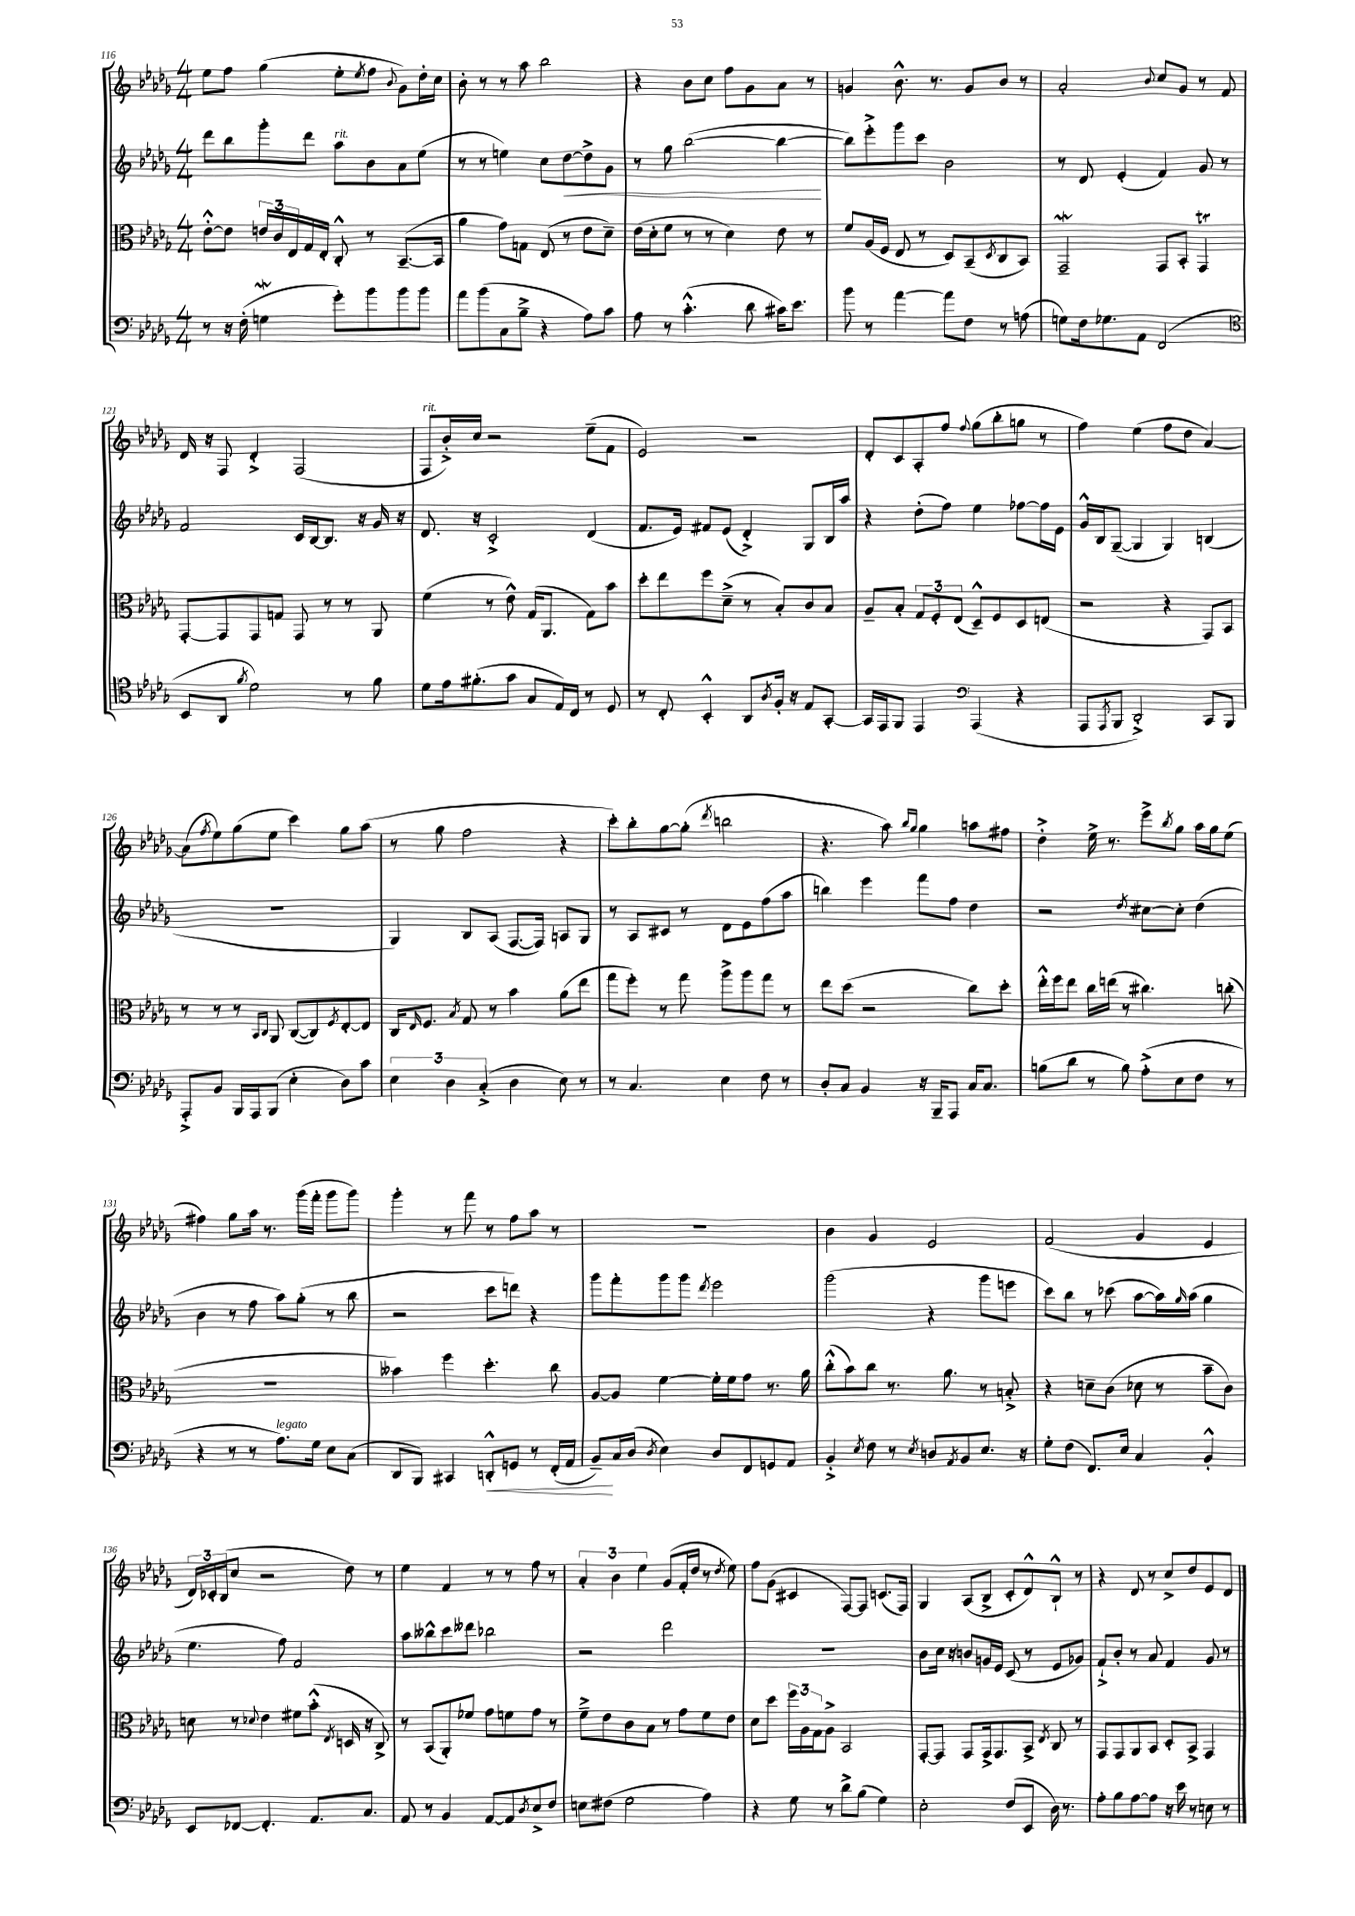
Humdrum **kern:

**kern	**dynam	**kern	**kern	**dynam	**kern
*part4	*part4	*part3	*part2	*part2	*part1
*staff4	*staff4	*staff3	*staff2	*staff2	*staff1
*clefF4	*	*clefC3	*clefG2	*	*clefG2
*k[b-e-a-d-g-]	*	*k[b-e-a-d-g-]	*k[b-e-a-d-g-]	*	*k[b-e-a-d-g-]
*M4/4	*	*M4/4	*M4/4	*	*M4/4
=116	=116	=116	=116	=116	=116
8r	.	[8e-'^^\L	8ddd-\L	.	8ee-\L
16r	.	8e-\J]	8bb-\	.	8ff\J
(16F'\	.	.	.	.	.
4GnW\	.	24en/LL	8ggg-'\	.	(4gg-\
.	.	24c/	.	.	.
.	.	24E-/	.	.	.
.	.	16G-/	8ddd-\J	.	.
.	.	16E-'/JJ	.	.	.
!	!	!	!LO:TX:a:i:t=rit.	!	!
8g-'\L)	.	8C'^^/	8aa-\L	.	8ee-'\L
.	.	.	.	.	8qee-/
8b-\	.	8r	8b-\	.	8ff\J
.	.	.	.	.	8qqb-/
8b-\	.	([8.BB-~/L	8a-\	.	8g-\L)
8b-\J	.	.	(8ee-\J	.	16dd-'\L
.	.	16BB-/Jk]	.	.	16cc\JJ
=117	=117	=117	=117	=117	=117
8a-\L	.	4a-\	8r	.	8b-'\
(8b-\	.	.	8r	.	8r
8C\	.	8g-\L)	4een\)	.	8r
8B-~^\J	.	8Gn\J	.	.	8aa-\
4r	.	(8E-/	8cc\L	.	2bb-\
!	!	!	!	!LO:HP:b	!
.	.	8r	[8dd-\	<	.
8A-\L)	.	8e-\L	8dd-^\]	.	.
8c\J	.	8d-~\J)	8g-\J	.	.
=118	=118	=118	=118	=118	=118
8A-\	.	(16e-\LL	8r	.	4r
.	.	16d-'\J	.	.	.
8r	.	8f\J	8gg-\	.	.
(4.c'^^\	.	8r	([2bb-\	.	8b-\L
.	.	8r	.	.	8cc\J
.	.	4d-\)	.	.	8ff\L
8d-\	.	.	.	.	8g-\
16c#X\KL)	.	8e-\	4bb-\_	.	8a-\J
8.e-\J	.	.	.	.	.
.	.	8r	.	.	8r
.	.	.	.	[	.
=119	=119	=119	=119	=119	=119
8b-\	.	8f/L	8bb-\L])	.	4gn/
8r	.	(16A-/L	8eee-'^\	.	.
.	.	16F/JJ	.	.	.
[4a-\	.	8E-/	8ggg-\	.	8.b-^^\
.	.	8r	8ccc\J	.	.
.	.	.	.	.	8.r
8a-\L]	.	8D-/L)	2b-\	.	.
8F\J	.	(8BB-~/	.	.	8g/L
.	.	8qD-/	.	.	.
8r	.	8C/	.	.	8b-/J
(8An\	.	8BB-/J)	.	.	8r
=120	=120	=120	=120	=120	=120
8Gn\L)	.	2GG-w~/	8r	.	2a-'/
16F\k	.	.	8d-/	.	.
8.G-X\	.	.	.	.	.
.	.	.	(4e-'/	.	.
8AA-\J	.	.	.	.	.
.	.	.	.	.	8qqb-/
(2FF/	.	8GG-/L	4f/)	.	8cc/L
.	.	8BB-'/J	.	.	8g-/J
.	.	4GG-T/	8g-/	.	8r
.	.	.	8r	.	8f/
!!LO:LB:g=z
=121	=121	=121	=121	=121	=121
*clefC4	*	*	*	*	*
8BB-/L	.	[8GG-'/L	2f/	.	16d-/
.	.	.	.	.	16r
8AA-/J	.	8GG-/]	.	.	8F/
8qf/	.	.	.	.	.
2d-\)	.	8GG-/	.	.	4d-'^/
.	.	8Gn/J	.	.	.
.	.	8GG-/	16c/LL	.	(2F/
.	.	.	[16B-/J	.	.
.	.	8r	8.B-/J]	.	.
8r	.	8r	.	.	.
.	.	.	16r	.	.
8f\	.	8AA-/	16g-/	.	.
.	.	.	16r	.	.
=122	=122	=122	=122	=122	=122
!	!	!	!	!	!LO:TX:a:i:t=rit.
8d-\L	.	(4f\	8.d-/	.	8F/L
16e-\k	.	.	.	.	16b-'^/L)
(8.f#X'\	.	.	16r	.	16cc/JJ
.	.	8r	2c'^/	.	2r
8g-\J	.	8e-^^\)	.	.	.
8G-/L	.	(16G-/KL	.	.	.
.	.	8.AA-/J	.	.	.
16E-/L)	.	.	.	.	.
16C/JJ	.	.	.	.	.
8r	.	8G-\L)	(4d-/	.	(8ee-~\L
8D-/	.	8b-\J	.	.	8f\J
=123	=123	=123	=123	=123	=123
8r	.	8dd-'\L	8.f/L	.	2e-/)
8C'/	.	8ee-\	.	.	.
.	.	.	16e-/Jk)	.	.
4BB-'^^/	.	8ff\	8f#X/L	.	.
.	.	(8d-~^\J	(8e-/J	.	.
8AA-/L	.	8r	4d-'^/)	.	2r
8qA-/	.	.	.	.	.
16F'/Jk	.	8B-'/L)	.	.	.
16r	.	.	.	.	.
8E-/L	.	8c/	8G-/L	.	.
[8GG-'/J	.	8B-/J	16B-/L	.	.
.	.	.	16aa-/JJ	.	.
=124	=124	=124	=124	=124	=124
16GG-/LL]	.	8A-~/L	4r	.	8d-'/L
16EE-/J	.	.	.	.	.
8FF/J	.	8B-'/J	.	.	8c/
4EE-/	.	12G-/L	(8dd-'\L	.	8A-'/
.	.	12F'/	.	.	.
.	.	.	8ff\J)	.	8ff/J
.	.	(12E-/J	.	.	.
*clefF4	*	*	*	*	*
.	.	.	.	.	8qqff/
(4AAA-/	.	8D-~^^/L)	4ee-\	.	(8gg-\L
.	.	8F/	.	.	8bb-'\
4r	.	8D-/	[8ff-X\L	.	8ggn\J
.	.	(8En/J	16ff-\L]	.	8r
.	.	.	16e-\JJ	.	.
=125	=125	=125	=125	=125	=125
8AAA-/L	.	2r	16g-^^/LL	.	4ff\)
.	.	.	16B-/J	.	.
8qAAA-/	.	.	.	.	.
8BBB-/J	.	.	([8G-~/J	.	.
2DD-'^/)	.	.	4G-/]	.	(4ee-\
.	.	4r	4G-/)	.	8ff\L
.	.	.	.	.	8dd-\J
8CC/L	.	8GG-/L)	(4Bn/	.	[4a-/)
8BBB-/J	.	8BB-/J	.	.	.
!!LO:LB:g=z
=126	=126	=126	=126	=126	=126
8AAA-'^/L	.	8r	1r	.	(8a-\L]
.	.	.	.	.	8qff/
8BB-/J	.	8r	.	.	8ee-\)
16BBB-/LL	.	8r	.	.	(8gg-\
16AAA-/J	.	.	.	.	.
.	.	16qqBB-/LL	.	.	.
.	.	16qqC/JJ	.	.	.
(8BBB-/J	.	8AA-/	.	.	8ee-\J
4E-'\	.	([8C/L	.	.	4ccc\)
.	.	8C/])	.	.	.
.	.	8qF/	.	.	.
8D-\L)	.	[8E-'/	.	.	8gg-\L
8c\J	.	8E-/J]	.	.	(8aa-\J
=127	=127	=127	=127	=127	=127
6E-\	.	16C/KL	4G-/)	.	8r
.	.	16qqE-/	.	.	.
.	.	8.F/J	.	.	.
.	.	.	.	.	8gg-\
6D-\	.	.	.	.	.
.	.	8qB-/	.	.	.
.	.	8G-/	8B-/L	.	2ff\
(6C'^/	.	.	.	.	.
.	.	8r	(8A-/J	.	.
4D-\	.	4b-\	[8.F/L	.	.
.	.	.	16F/Jk])	.	.
8E-\)	.	(8a-\L	8An/L	.	4r
8r	.	8ee-\J	8G-/J	.	.
=128	=128	=128	=128	=128	=128
8r	.	8gg-\L	8r	.	8ccc'\L)
4.C/	.	8ff'\J)	8A-/L	.	8bb-'\
.	.	8r	8c#X/J	.	[8gg-\
.	.	8gg-\	8r	.	(8gg-'\J]
.	.	.	.	.	8qddd-/
4E-\	.	8aa-^\L	8d-\L	.	2bbn\
.	.	8aa-\	8e-\	.	.
8F\	.	8gg-\J	(8ff\	.	.
8r	.	8r	8aa-\J	.	.
=129	=129	=129	=129	=129	=129
8D-'/L	.	8ee-\L	4bbn\)	.	4.r
8C/J	.	(8dd-\J	.	.	.
4BB-/	.	2r	4eee-\	.	.
.	.	.	.	.	8aa-\)
.	.	.	.	.	16qqbb-/LL
.	.	.	.	.	16qqgg-/JJ
16r	.	.	8fff\L	.	4gg-\
16BBB-~/KL	.	.	.	.	.
8AAA-/J	.	.	8ff\J	.	.
16C/KL	.	8cc\L)	4dd-\	.	8aan\L
8.C/J	.	.	.	.	.
.	.	8dd-'\J	.	.	8ff#X\J
=130	=130	=130	=130	=130	=130
(8Bn\L	.	16ee-'^^\LL	2r	.	4dd-'^\
.	.	16ff\J	.	.	.
8d-\J	.	8ee-\J	.	.	.
8r	.	16cc\LL	.	.	16ee-^\
.	.	(16een\JJ	.	.	8.r
8B\)	.	8r	.	.	.
.	.	.	8qdd-/	.	.
(8A-'^\L	.	4.cc#X\)	[8cc#X\L	.	8eee-^\L
.	.	.	.	.	8qbb-/
8E-\	.	.	8cc#'\J]	.	8gg-\J
8F\J	.	.	(4dd-\	.	16aa-\LL
.	.	.	.	.	16gg-\J
8r	.	(8ccn'\	.	.	(8ee-\J
!!LO:LB:g=z
=131	=131	=131	=131	=131	=131
4r	.	1r	4b-\	.	4ff#X\)
8r	.	.	8r	.	8gg-\L
8r	.	.	8ff\	.	16aa-\Jk
.	.	.	.	.	8.r
!LO:TX:a:i:t=legato	!	!	!	!	!
8.A-\L)	.	.	8aa-\L)	.	.
.	.	.	(8gg-'\J	.	(16ggg-\LL
16G-\Jk	.	.	.	.	16fff'\JJ
8E-\L	.	.	8r	.	8ggg-\L
(8C\J	.	.	8bb-\	.	8ggg-\J)
=132	=132	=132	=132	=132	=132
8DD-/L	.	4b--X\)	2r	.	4ggg-'\
8BBB-/J)	.	.	.	.	.
4CC#X/	.	4ff\	.	.	8r
.	.	.	.	.	8fff\
!	!LO:HP:b	!	!	!	!
8DDn'^^/L	<	4.dd-'\	8ccc\L	.	8r
8GGn/J	.	.	8dddn\J)	.	8ff\L
8r	.	.	4r	.	8aa-\J
(16FF'/LL	.	8cc\	.	.	8r
16AA-/JJ	.	.	.	.	.
=133	=133	=133	=133	=133	=133
8BB-~/L)	.	[8A-/L	8ggg-\L	.	1r
16C/L	[	8A-/J]	8fff'\	.	.
(16D-/JJ	.	.	.	.	.
8qD-/	.	.	.	.	.
4E-\)	.	[4f\	8ggg-\	.	.
.	.	.	8ggg-\J	.	.
.	.	.	8qddd-/	.	.
8D-/L	.	16f'\LL]	2eee-\	.	.
.	.	16f\J	.	.	.
8FF/	.	8g-\J	.	.	.
8GGn/	.	8.r	.	.	.
8AA-/J	.	.	.	.	.
.	.	16a-\	.	.	.
=134	=134	=134	=134	=134	=134
4BB-'^/	.	(8cc'^^\L	(2ggg-\	.	4b-\
.	.	8b-\)	.	.	.
8qE-/	.	.	.	.	.
8F\	.	8cc\J	.	.	4g-/
8r	.	8.r	.	.	.
8qE-/	.	.	.	.	.
8Dn/L	.	.	4r	.	2e-/
.	.	8.a-\	.	.	.
8qAA-/	.	.	.	.	.
8BB-/	.	.	.	.	.
8.E-/J	.	8r	8ggg-\L	.	.
.	.	8Bn'^/	8eeen\J	.	.
16r	.	.	.	.	.
=135	=135	=135	=135	=135	=135
8G-'\L	.	4r	8ccc\L)	.	(2f/
(8F\J	.	.	8bb-\J	.	.
8.FF/L)	.	8dn~\L	8r	.	.
.	.	(8c\J	(8ccc-X\	.	.
16E-/Jk	.	.	.	.	.
4C/	.	8d-X\	[8aa-\L	.	4g-/
.	.	8r	16aa-\L])	.	.
.	.	.	16qqgg-/	.	.
.	.	.	(16aa-\JJ	.	.
4BB-'^^/	.	8b-~\L	4gg-\	.	4e-/
.	.	8c\J)	.	.	.
!!LO:LB:g=z
=136	=136	=136	=136	=136	=136
8EE-/L	.	8dn\	4.ee-\	.	24d-/LL)
.	.	.	.	.	24c-X'/
.	.	.	.	.	(24B-/J
[8FF-X/J	.	8r	.	.	8cc/J
.	.	8qqd-X/	.	.	.
4.FF-'/]	.	4e-\	.	.	2r
.	.	.	8ff\)	.	.
.	.	8f#X\L	2f/	.	.
8.AA-/L	.	(8b-'^^\J	.	.	.
.	.	8qE-/	.	.	.
.	.	16Dn/	.	.	8dd-\)
8.C/J	.	16r	.	.	.
.	.	8C^/)	.	.	8r
=137	=137	=137	=137	=137	=137
8AA-/	.	8r	8aa-\L	.	4ee-\
8r	.	(8BB-/L	8bb--X^^\	.	.
4BB-/	.	8AA-'/)	8ccc\	.	4f/
.	.	8f-X/J	8ddd--X\J	.	.
[8AA-/L	.	8g-\L	2bb-X\	.	8r
8AA-/]	.	8fn\	.	.	8r
8qD-/	.	.	.	.	.
8E-^/	.	8g-\J	.	.	8ff\
8F/J	.	8r	.	.	8r
=138	=138	=138	=138	=138	=138
8En\L	.	8f~^\L	2r	.	6a-'/
(8F#X\J	.	8e-\	.	.	.
.	.	.	.	.	6b-\
2G-\	.	8c\	.	.	.
.	.	.	.	.	6ee-\
.	.	8B-\J	.	.	.
.	.	8r	2ddd-\	.	(8g-/L
.	.	8g-\L	.	.	16f'/L
.	.	.	.	.	16dd-/JJ
4A-\)	.	8f\	.	.	8r
.	.	.	.	.	8qdd-/
.	.	8e-\J	.	.	8ee-\)
=139	=139	=139	=139	=139	=139
4r	.	8d-\L	1r	.	8ff\L
.	.	8dd-\J	.	.	(8g-\J
8G-\	.	24ff\LL	.	.	4c#X/
.	.	24A-\	.	.	.
.	.	24G-\J	.	.	.
8r	.	8A-^\J	.	.	.
8d-^\L	.	2BB-/	.	.	[8F/L)
(8B-\J	.	.	.	.	8F/J]
4G-\)	.	.	.	.	(8.cn/L
.	.	.	.	.	16F/Jk)
=140	=140	=140	=140	=140	=140
2E-'\	.	[8GG-'/L	8b-\L	.	4G-/
.	.	8GG-/J]	16cc\Jk	.	.
.	.	.	16r	.	.
.	.	8GG-/L	8bn/L	.	(8A-/L
.	.	16GG-^/k	16gn/L	.	8B-^/J
.	.	8.GG-/	16e-/JJ	.	.
(8F/L	.	.	(8c/	.	8c'/L
8EE-/J	.	8BB-^/J	8r	.	8d-^^/)
.	.	8qE-/	.	.	.
16D-\)	.	8C/	8e-/L	.	8B-`^^/J
8.r	.	.	.	.	.
.	.	8r	8g-X/J)	.	8r
=141	=141	=141	=141	=141	=141
8A-'\L	.	8GG-/L	8f`^/L	.	4r
8B-\	.	8GG-/	8b-'/J	.	.
[8A-\	.	8AA-/	8r	.	8d-/
8A-\J]	.	8BB-/J	8a-/	.	8r
16r	.	8D-'/L	4f/	.	8cc^/L
16e-\	.	.	.	.	.
8r	.	8BB-^/J	.	.	8dd-/
8En\	.	4GG-/	8g-/	.	8e-/
8r	.	.	8r	.	8d-/J
==	==	==	==	==	==
*-	*-	*-	*-	*-	*-
